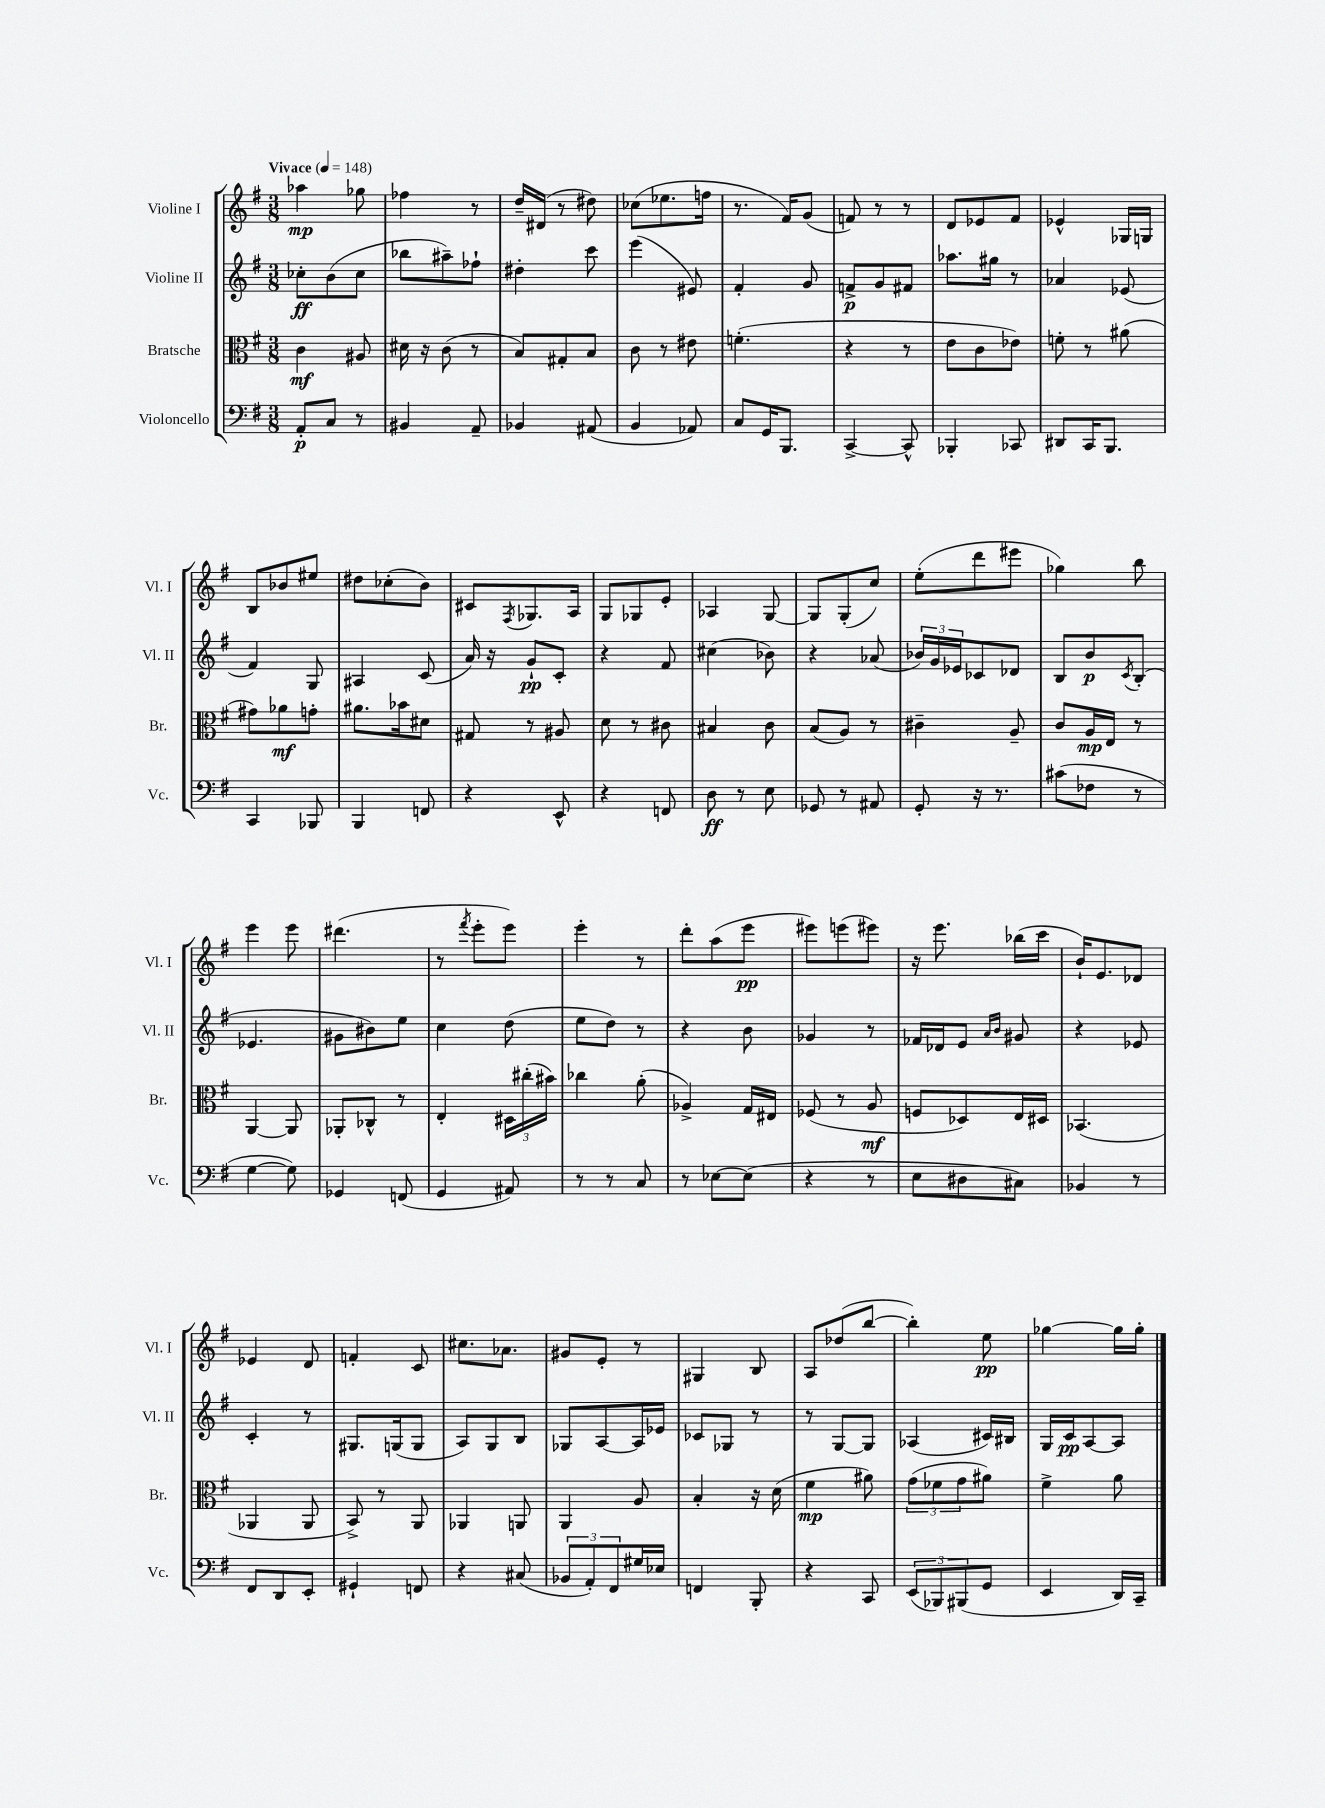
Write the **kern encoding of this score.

**kern	**kern	**kern	**kern
*staff4	*staff3	*staff2	*staff1
*clefF4	*clefC3	*clefG2	*clefG2
*k[f#]	*k[f#]	*k[f#]	*k[f#]
*M3/8	*M3/8	*M3/8	*M3/8
*MM148	*MM148	*MM148	*MM148
8AA'	4c	8cc-'	4aa-
8C	.	(8b	.
8r	8A#	8cc-	8gg-
=	=	=	=
4BB#	16d#	8bb-	4ff-
.	16r	.	.
.	(8c	8aa#~)	.
8AA~	8r	8ff-`	8r
=	=	=	=
4BB-	8B)	4dd#'	16dd~
.	.	.	(16d#
.	8G#'	.	8r
(8AA#	8B	8ccc	8dd#)
=	=	=	=
4BB	8c	(4eee	(8cc-
.	8r	.	8.ee-
8AA-)	8e#	8e#)	.
.	.	.	16ff
=	=	=	=
8C	(4.f'	4f#'	8.r
16GG	.	.	.
8.BBB	.	.	16f#)
.	.	8g	(8g
=	=	=	=
[4CC^	4r	8f^	8f)
.	.	8g	8r
8CC^^]	8r	8f#	8r
=	=	=	=
4BBB-'	8e	8.aa-	8d
.	8c	.	8e-
.	.	16gg#	.
8CC-	8e-)	8r	8f#
=	=	=	=
8DD#	8f'	4a-	4e-^^
16CC	8r	.	.
8.BBB	.	.	.
.	(8a#	(8e-	16G-
.	.	.	16G
=	=	=	=
4CC	8g#)	4f#)	8B
.	8a-	.	8b-
8BBB-	8g'	8G	8ee#
=	=	=	=
4BBB	8.a#	4A#	8dd#
.	.	.	(8cc-'
.	16b-	.	.
8FF	8d#	(8c	8b)
=	=	=	=
4r	8G#	16a)	8c#
.	.	16r	.
.	.	.	8qF#
.	8r	8g`	8.G-
8EE^^	8A#	8c'	.
.	.	.	16A
=	=	=	=
4r	8d	4r	8G
.	8r	.	8G-
8FF	8c#	8f#	8e'
=	=	=	=
8D	4B#	(4cc#	4A-
8r	.	.	.
8E	8c	8b-)	[8G
=	=	=	=
8GG-	(8B	4r	8G]
8r	8A)	.	(8G'
8AA#	8r	(8a-	8cc)
=	=	=	=
8GG'	4c#~	24b-)	(8ee'
.	.	24g	.
.	.	24e-	.
16r	.	8c-	8ddd
8.r	.	.	.
.	8A~	8d-	8eee#
=	=	=	=
(8c#	8c	8B	4gg-)
8F-	16A	8b	.
.	16E	.	.
.	.	8qc	.
8r	8r	(8B'	8bb
=	=	=	=
[4G	[4AA	4.e-	4eee
8G])	8AA]	.	8eee
=	=	=	=
4GG-	8AA-'	8g#	(4.ddd#
.	8C-^^	8b#)	.
(8FF	8r	8ee	.
=	=	=	=
4GG	4E'	4cc	8r
.	.	.	8qfff#
.	.	.	8eee'
8AA#)	24D#	(8dd	8eee)
.	(24cc#'	.	.
.	24b#)	.	.
=	=	=	=
8r	4cc-	8ee	4eee'
8r	.	8dd)	.
8C	(8a'	8r	8r
=	=	=	=
8r	4A-^)	4r	8ddd'
[8E-	.	.	(8aa
(8E-]	16G	8b	8eee
.	16E#	.	.
=	=	=	=
4r	(8F-	4g-	8eee#)
.	8r	.	(8eee
8r	8A	8r	8eee#)
=	=	=	=
8E	8F	16f-	16r
.	.	16d-	8.eee
8D#	8D-)	8e	.
.	.	16qqa	.
.	.	16qqb	.
8C#)	16E	8g#	(16bb-
.	16D#	.	16ccc
=	=	=	=
4BB-	(4.BB-	4r	16b`)
.	.	.	8.e
8r	.	8e-	8d-
=	=	=	=
8FF#	4AA-	4c'	4e-
8DD	.	.	.
8EE'	8AA-	8r	8d
=	=	=	=
4GG#`	8BB^)	8.G#	4f'
.	8r	.	.
.	.	(16G	.
8FF	8AA	8G	8c
=	=	=	=
4r	4AA-	8A)	8.cc#
.	.	8G	.
.	.	.	8.a-
(8C#	8AA	8B	.
=	=	=	=
12BB-	4AA	8G-	8g#
12AA')	.	.	.
.	.	[8A	8e'
12FF#	.	.	.
16G#	8A	16A]	8r
16E-	.	16e-	.
=	=	=	=
4FF	4B'	8c-	4G#
.	.	8G-	.
8BBB'	16r	8r	8B
.	(16d	.	.
=	=	=	=
4r	4f#	8r	8A
.	.	[8G	(8dd-
8CC	8a#)	8G]	[8bb
=	=	=	=
(12EE	(12g	(4A-	4bb'])
12BBB-)	12f-	.	.
(12BBB#	12g	.	.
8GG	8a#)	16c#)	8ee
.	.	16B#	.
=	=	=	=
4EE	4f#^	16G	[4gg-
.	.	16c	.
.	.	[8A	.
16DD)	8a	8A]	16gg-]
16CC~	.	.	16gg-'
==	==	==	==
*-	*-	*-	*-
